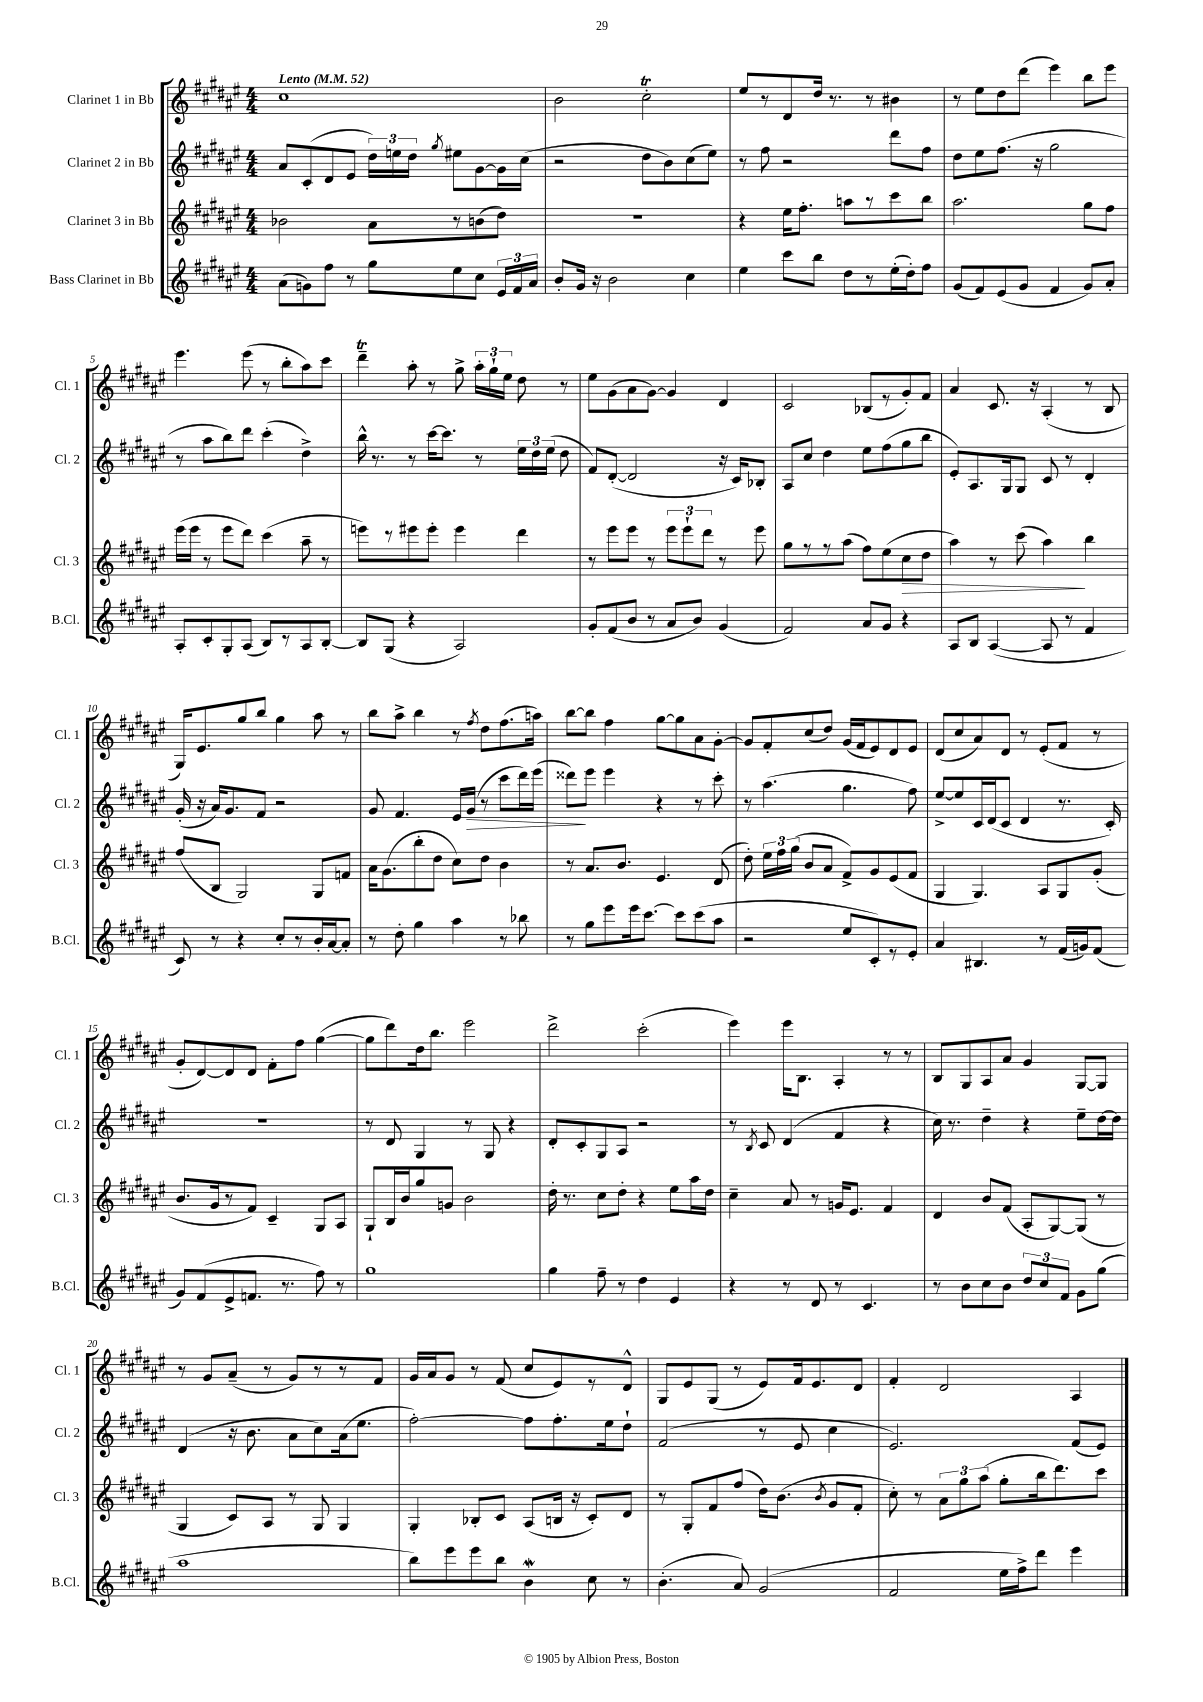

**kern	**kern	**dynam	**kern	**dynam	**kern
*part4	*part3	*part3	*part2	*part2	*part1
*staff4	*staff3	*staff3	*staff2	*staff2	*staff1
*I"Bass Clarinet in Bb	*I"Clarinet 3 in Bb	*	*I"Clarinet 2 in Bb	*	*I"Clarinet 1 in Bb
*I'B.Cl.	*I'Cl. 3	*	*I'Cl. 2	*	*I'Cl. 1
*clefG2	*clefG2	*	*clefG2	*	*clefG2
*k[f#c#g#d#a#e#]	*k[f#c#g#d#a#e#]	*	*k[f#c#g#d#a#e#]	*	*k[f#c#g#d#a#e#]
*M4/4	*M4/4	*	*M4/4	*	*M4/4
*MM52	*MM52	*	*MM52	*	*MM52
=1	=1	=1	=1	=1	=1
!	!	!	!	!	!LO:TX:a:B:t=Lento
(8a#\L	2b-X\	.	8a#/L	.	1cc#
8gn\)	.	.	(8c#'/	.	.
8ff#\J	.	.	8d#/	.	.
8r	.	.	8e#/J	.	.
8gg#\L	8a#\L	.	24dd#\LL)	.	.
.	.	.	24een\	.	.
.	.	.	24dd#\JJ	.	.
.	.	.	8qgg#/	.	.
8ee#\	8r	.	8ee#X\L	.	.
8cc#\J	(8bn\	.	[8g#\	.	.
24e#/LL	8dd#\J)	.	16g#\L]	.	.
24f#/	.	.	.	.	.
.	.	.	(16cc#\JJ	.	.
24a#/JJ	.	.	.	.	.
=2	=2	=2	=2	=2	=2
8b'/L	1r	.	2r	.	2b\
16g#/Jk	.	.	.	.	.
16r	.	.	.	.	.
2b\	.	.	.	.	.
.	.	.	8dd#\L	.	2cc#T'\
.	.	.	8b\)	.	.
4cc#\	.	.	(8cc#\	.	.
.	.	.	8ee#\J)	.	.
=3	=3	=3	=3	=3	=3
4ee#\	4r	.	8r	.	8ee#/L
.	.	.	8ff#\	.	8r
8ccc#\L	16ee#\KL	.	2r	.	8d#/
.	8.ff#'\J	.	.	.	.
8bb\J	.	.	.	.	16dd#/Jk
.	.	.	.	.	8.r
8dd#\L	8aan\L	.	.	.	.
8r	8r	.	.	.	8r
(16ee#'\L	8ccc#\	.	8ddd#\L	.	4b#X\
16dd#'\J)	.	.	.	.	.
8ff#\J	8bb\J	.	8ff#\J	.	.
=4	=4	=4	=4	=4	=4
(8g#/L	2.aa#\	.	8dd#\L	.	8r
8f#/)	.	.	8ee#\	.	8ee#\L
(8e#/	.	.	(8.ff#\J	.	8dd#\
8g#/J	.	.	.	.	(8ddd#\J
.	.	.	16r	.	.
4f#/	.	.	2gg#\	.	4eee#\)
8g#/L)	8gg#\L	.	.	.	8bb\L
8a#'/J	8ff#\J	.	.	.	8eee#\J
!!LO:LB:g=z
=5	=5	=5	=5	=5	=5
8A#'/L	(16eee#\LL	.	8r	.	4.eee#\
.	16eee#\JJ	.	.	.	.
8c#'/	8r	.	8aa#\L	.	.
8G#'/	8eee#\L	.	8bb\)	.	.
(8A#/J	8ddd#\J)	.	8ddd#\J	.	(8eee#\
8B/L)	(4ccc#\	.	(4ccc#'\	.	8r
8r	.	.	.	.	8bb'\L
8A#/	8aa#~\	.	4dd#^\)	.	8aa#\)
[8B'/J	8r	.	.	.	8ccc#\J
=6	=6	=6	=6	=6	=6
8B/L]	8eeen\L)	.	16bb^^\	.	4ddd#T~\
.	.	.	8.r	.	.
(8G#/J	8r	.	.	.	.
4r	8eee#X\	.	8r	.	8aa#'\
.	8eee#'\J	.	[16ccc#\KL	.	8r
.	.	.	8.ccc#\J]	.	.
2A#/)	4eee#\	.	.	.	8gg#^\
.	.	.	8r	.	24aa#'\LL
.	.	.	.	.	24gg#`\
.	.	.	.	.	24ee#\JJ
.	4ddd#\	.	24ee#\LL	.	8dd#\
.	.	.	24dd#\	.	.
.	.	.	(24ee#\JJ	.	.
.	.	.	8dd#\	.	8r
=7	=7	=7	=7	=7	=7
8g#'/L	8r	.	8f#/L)	.	8ee#\L
(8f#/	8eee#\L	.	([8d#'/J	.	(8g#\
8b/J	8eee#\J	.	2d#/]	.	8a#\
8r	8r	.	.	.	[8g#\J)
8a#/L	12eee#\L	.	.	.	4g#/]
.	12eee#`\	.	.	.	.
8b/J)	.	.	.	.	.
.	12ddd#\J	.	.	.	.
(4g#/	8r	.	16r	.	4d#/
.	.	.	16c#/KL)	.	.
.	8eee#\	.	8B-X'/J	.	.
=8	=8	=8	=8	=8	=8
2f#/)	8gg#\L	.	8A#/L	.	2c#/
.	8r	.	8cc#/J	.	.
.	8r	.	4dd#\	.	.
.	(8aa#\J	.	.	.	.
8a#/L	8ff#\L)	.	8ee#\L	.	(8B-X/L
8g#/J	(8ee#\	.	(8ff#\	.	8r
!	!	!LO:HP:b	!	!	!
4r	8cc#\	>	8gg#\	.	8g#'/)
.	8dd#\J	.	8bb\J	.	8f#/J
=9	=9	=9	=9	=9	=9
8A#/L	4aa#\)	.	8e#'/L)	.	4a#/
8B/J	.	.	8.A#/	.	.
([4A#/	8r	.	.	.	8.c#/
.	.	.	16G#/k	.	.
.	(8ccc#\	.	8G#/J	.	.
.	.	.	.	.	16r
8A#/]	4aa#\)	.	8c#/	.	(4A#'/
8r	.	.	8r	.	.
4f#/	4bb\	]	4d#'/	.	8r
.	.	.	.	.	8B/
!!LO:LB:g=z
=10	=10	=10	=10	=10	=10
8c#/)	(8ff#/L	.	(16g#'/	.	16G#/KL)
.	.	.	16r	.	8.e#/
8r	8B/J	.	16a#/KL)	.	.
.	.	.	8.g#/	.	.
4r	2G#/)	.	.	.	8gg#/
.	.	.	8f#/J	.	8bb/J
8cc#'/L	.	.	2r	.	4gg#\
8r	.	.	.	.	.
16b'/L	8G#/L	.	.	.	8aa#\
[16a#/J	.	.	.	.	.
8a#'/J]	8fn/J	.	.	.	8r
=11	=11	=11	=11	=11	=11
8r	16a#\KL	.	8g#/	.	8bb\L
.	(8.g#\	.	.	.	.
8dd#'\	.	.	4.f#/	.	8aa#^\J
4gg#\	8bb'\	.	.	.	4bb\
.	8dd#\J	.	.	.	.
4aa#\	8cc#\L)	.	16e#/LL	.	8r
!	!	!	!	!LO:HP:b	!
.	.	.	(16g#/JJ	>	.
.	.	.	.	.	8qff#/
.	8dd#\J	.	8r	.	8dd#\L
8r	4b\	.	8ccc#\L	.	(8.ff#\
8bb-X\	.	.	16ddd#\L)	.	.
.	.	.	(16eee#\JJ	.	16aan\Jk)
=12	=12	=12	=12	=12	=12
8r	8r	.	8ddd##X\L)	.	[8bb\L
8gg#\L	8.a#/L	.	8eee#\J	]	8bb\J]
8eee#\	.	.	4eee#\	.	4ff#\
.	8.b/J	.	.	.	.
16eee#\k	.	.	.	.	.
[8.ccc#\J	.	.	.	.	.
.	4.e#/	.	4r	.	[8gg#\L
8ccc#\L]	.	.	.	.	8gg#\]
(8ccc#\	.	.	8r	.	8a#\
8aa#\J	(8d#/	.	8ccc#'\	.	[8g#'\J
=13	=13	=13	=13	=13	=13
2r	8dd#'\)	.	8r	.	8g#/L]
.	24ee#\LL	.	(4.aa#\	.	8f#'/
.	24ff#\	.	.	.	.
.	(24gg#\JJ	.	.	.	.
.	8b/L	.	.	.	(8cc#/
.	8a#/J	.	.	.	8dd#/J)
8ee#/L	8f#^/L)	.	4.gg#\	.	(16g#/LL
.	.	.	.	.	16f#/J
8c#'/)	8g#/	.	.	.	8e#/)
8r	(8e#/	.	.	.	8d#/
8e#'/J	8f#/J	.	8ff#\)	.	8e#/J
=14	=14	=14	=14	=14	=14
4a#/	4G#/	.	[8ee#^/L	.	(8d#/L
.	.	.	8ee#/]	.	8cc#/
4.B#X/	4.G#/)	.	16c#/L	.	8a#/)
.	.	.	(16d#/J	.	.
.	.	.	8c#/J	.	8d#/J
.	.	.	4d#/	.	8r
8r	8A#/L	.	.	.	(8e#'/L
(16f#/LL	8G#/	.	8.r	.	8f#/J
16gn/J)	.	.	.	.	.
(8f#/J	(8g#'/J	.	.	.	8r
.	.	.	16c#'/)	.	.
!!LO:LB:g=z
=15	=15	=15	=15	=15	=15
8g#/L)	8.b/L	.	1r	.	8g#'/L
(8f#/	.	.	.	.	[8d#/)
.	16g#/k	.	.	.	.
8e#^/	8r	.	.	.	8d#/]
8.fn/J	8f#/J)	.	.	.	8d#/J
.	4c#~/	.	.	.	8f#'\L
8.r	.	.	.	.	.
.	.	.	.	.	8ff#\J
8ff#\)	8G#/L	.	.	.	([4gg#\
8r	8A#/J	.	.	.	.
=16	=16	=16	=16	=16	=16
1gg#	8G#`/L	.	8r	.	8gg#\L]
.	16B/L	.	8d#/	.	8ddd#\)
.	16b/J	.	.	.	.
.	8gg#/	.	4G#/	.	16dd#\k
.	.	.	.	.	8.bb\J
.	8gn/J	.	.	.	.
.	2b\	.	8r	.	2eee#\
.	.	.	8G#/	.	.
.	.	.	4r	.	.
=17	=17	=17	=17	=17	=17
4gg#\	16dd#'\	.	8d#'/L	.	2ddd#^\
.	8.r	.	.	.	.
.	.	.	8c#'/	.	.
8ff#~\	8cc#\L	.	8G#/	.	.
8r	8dd#'\J	.	8A#/J	.	.
4dd#\	4r	.	2r	.	(2ccc#'\
4e#/	8ee#\L	.	.	.	.
.	16aa#\L	.	.	.	.
.	16dd#\JJ	.	.	.	.
=18	=18	=18	=18	=18	=18
4r	4cc#~\	.	8r	.	4eee#\)
.	.	.	8qB/	.	.
.	.	.	8c#/	.	.
8r	8a#/	.	(4d#/	.	16eee#\KL
.	.	.	.	.	8.B\J
8d#/	8r	.	.	.	.
8r	16gn/KL	.	4f#/	.	4A#'/
.	8.e#/J	.	.	.	.
4.c#/	.	.	.	.	.
.	4f#/	.	4r	.	8r
.	.	.	.	.	8r
=19	=19	=19	=19	=19	=19
8r	4d#/	.	16cc#\)	.	8B/L
.	.	.	8.r	.	.
8b\L	.	.	.	.	8G#/
8cc#\	8b/L	.	4dd#~\	.	8A#/
8b\J	(8f#/J	.	.	.	8a#/J
12dd#/L	8A#'/L	.	4r	.	4g#/
12cc#/	.	.	.	.	.
.	[8G#/)	.	.	.	.
12f#/J	.	.	.	.	.
8g#\L	(8G#/J]	.	8ee#~\L	.	[8G#/L
(8gg#\J	8r	.	[16dd#\L	.	8G#/J]
.	.	.	16dd#\JJ]	.	.
!!LO:LB:g=z
=20	=20	=20	=20	=20	=20
1aa#	4G#/	.	(4d#/	.	8r
.	.	.	.	.	8g#/L
.	8c#/L)	.	16r	.	(8a#~/J
.	.	.	8.b\	.	.
.	8A#/J	.	.	.	8r
.	8r	.	8a#\L	.	8g#/L)
.	8G#/	.	8cc#\)	.	8r
.	4G#/	.	(16a#\k	.	8r
.	.	.	8.ee#\J	.	.
.	.	.	.	.	8f#/J
=21	=21	=21	=21	=21	=21
8bb\L)	4G#'/	.	[2ff#'\)	.	16g#/LL
.	.	.	.	.	16a#/J
8eee#\	.	.	.	.	8g#/J
8eee#\	8B-X'/L	.	.	.	8r
8bb\J	8c#/J	.	.	.	(8f#/
4bw\	(8A#/L	.	8ff#\L]	.	8cc#/L
.	16Bn/Jk	.	8.ff#'\	.	8e#/)
.	16r	.	.	.	.
8cc#\	8c#'/L)	.	.	.	8r
.	.	.	16ee#\k	.	.
8r	8d#/J	.	8dd#`\J	.	8d#^^/J
=22	=22	=22	=22	=22	=22
(4.b'\	8r	.	(2f#/	.	8G#/L
.	8G#'/L	.	.	.	8e#/
.	8f#/	.	.	.	(8G#/J
8a#/)	(8ff#/J	.	.	.	8r
(2g#/	16dd#\KL)	.	8r	.	8e#/L)
.	(8.b\J	.	.	.	.
.	.	.	8e#/	.	16f#/k
.	.	.	.	.	8.e#/
.	8qb/	.	.	.	.
.	8g#/L	.	4cc#\	.	.
.	8f#'/J	.	.	.	8d#/J
=23	=23	=23	=23	=23	=23
2f#/	8cc#'\)	.	2.e#/)	.	4f#'/
.	8r	.	.	.	.
.	12a#\L	.	.	.	2d#/
.	12gg#\	.	.	.	.
.	(12aa#\J	.	.	.	.
16ee#\LL	8gg#'\L	.	.	.	.
16ff#^\J)	.	.	.	.	.
8ddd#\J	16bb\k	.	.	.	.
.	8.ddd#\)	.	.	.	.
4eee#\	.	.	(8f#/L	.	4A#/
.	8ccc#\J	.	8e#/J)	.	.
==	==	==	==	==	==
*-	*-	*-	*-	*-	*-
